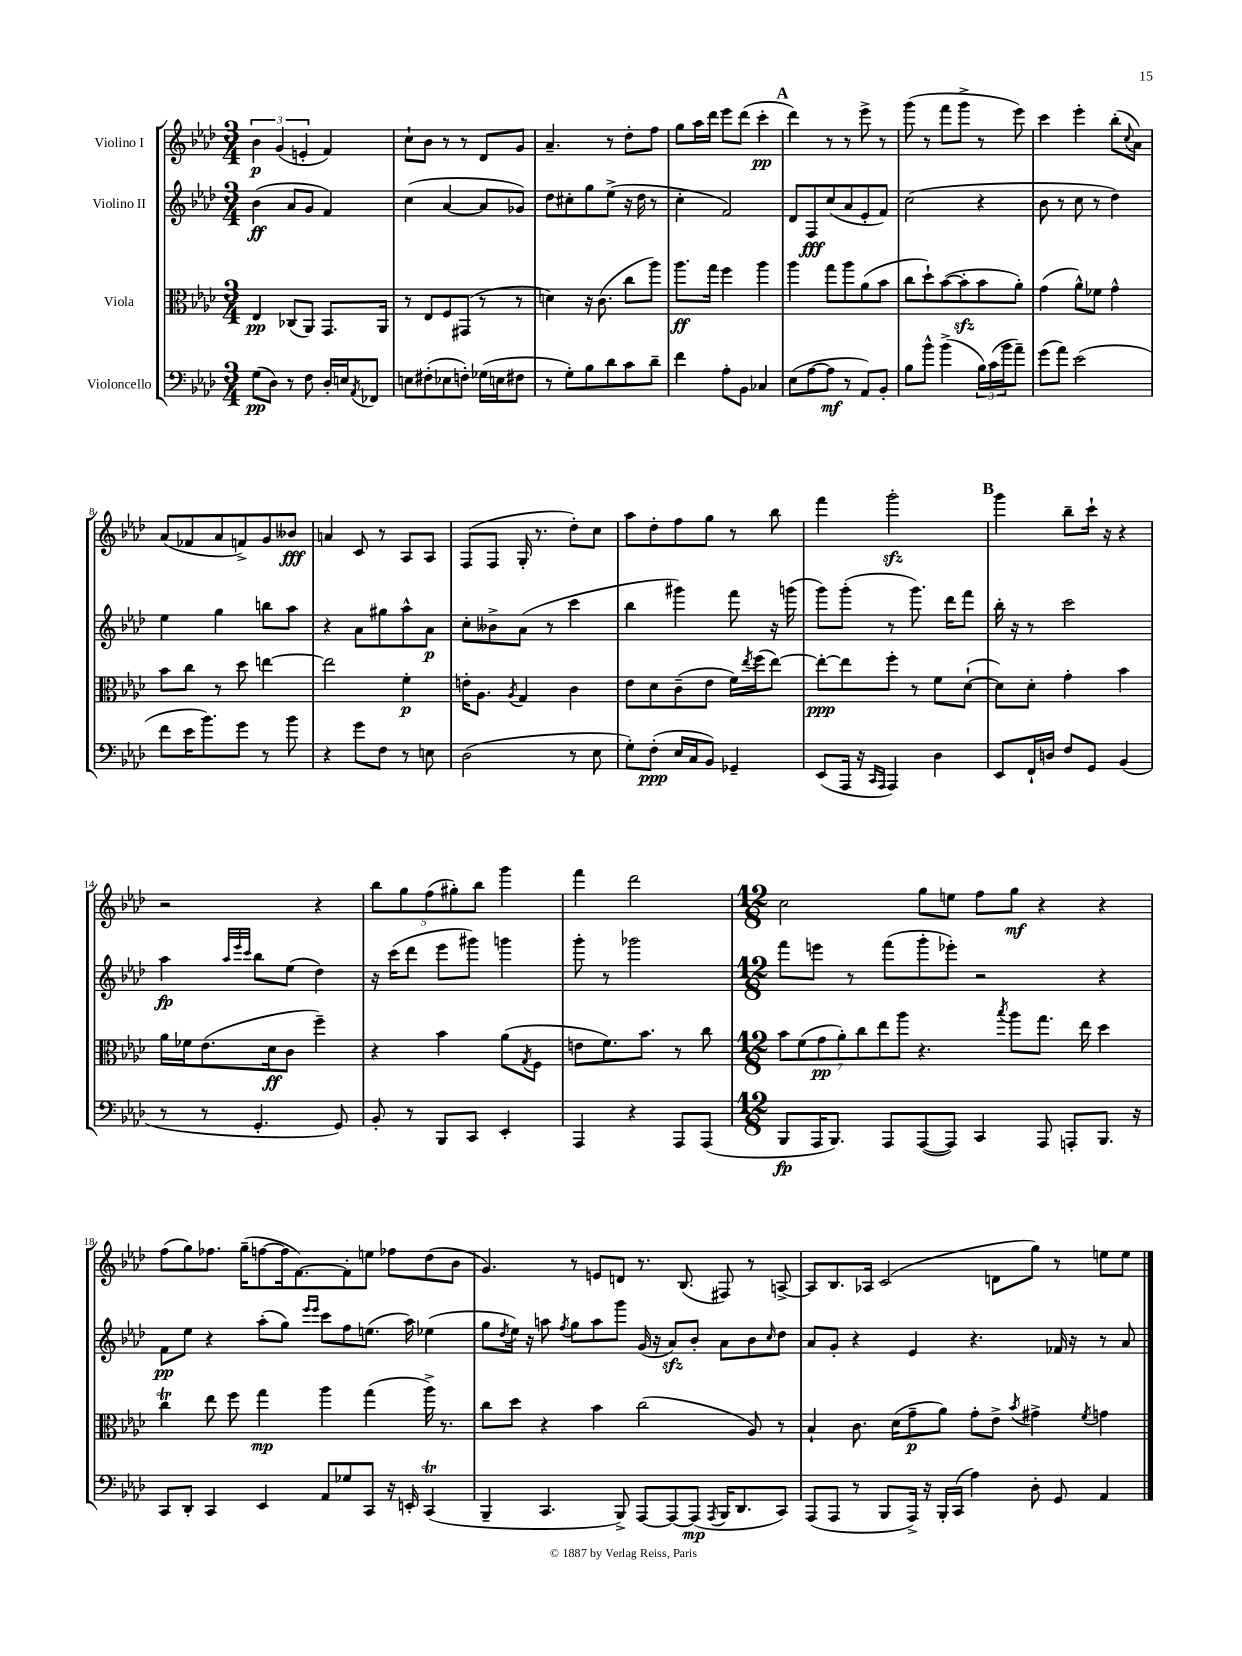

**kern	**kern	**kern	**kern
*staff4	*staff3	*staff2	*staff1
*clefF4	*clefC3	*clefG2	*clefG2
*k[b-e-a-d-]	*k[b-e-a-d-]	*k[b-e-a-d-]	*k[b-e-a-d-]
*M3/4	*M3/4	*M3/4	*M3/4
(8G\L	4E-/	(4b-\	6b-\
8D-\J)	.	.	.
.	.	.	(6g/
8r	(8C-/L	8a-/L	.
.	.	.	6e'/
8F\	8AA-/J)	8g/J	.
16D-'/LL	8.GG/L	4f/)	4f/)
16E/J	.	.	.
8qAA-/	.	.	.
8FF-/J	.	.	.
.	16AA-/Jk	.	.
=	=	=	=
8E\L	8r	(4cc\	8cc`\L
(8F#'\	8E-/L	.	8b-\J
8E-\	8F/	[4a-/	8r
8F'\J)	(8GG#/J	.	8r
(16G-\LL	8r	8a-/]L	8d-/L
16E\J	.	.	.
8F#\J	8r	8g-/J)	8g/J
=	=	=	=
8r	4d\)	8dd-\L	4.a-~/
8G'\L)	.	8cc#'\	.
8B-\	16r	8gg\	.
.	(8.c\	.	.
8d-\	.	(8ee-^\J	8r
8c\	8cc\L	16r	8dd-'\L
.	.	16dd-\	.
8d-~\J	8aa-\J)	8r	8ff\J
=	=	=	=
4f\	8.aa-\L	4cc'\	8gg\L
.	.	.	16aa-\L
.	16gg\Jk	.	16ddd-\JJ
8A-'\L	4ff\	2f/)	8eee-\L
8BB-\J	.	.	(8ddd-\J
4C-/	4aa-\	.	4ccc'\
=	=	=	=
(8E-\L	4aa-\	8d-/L	4ddd-\)
[8A-\	.	8F/	.
8A-\]J	8gg\L	(8cc/	8r
8r	8aa-\	8a-/	8r
8AA-/L)	(8a-\	8e-'/	8eee-^\
8BB-'/J	8b-\J	8f/J)	8r
=	=	=	=
8B-\L	8cc\L	(2cc\	(8ggg\
8b-^^\J	8dd-`\)	.	8r
(4b-^\	([8b-\	.	8fff\L
.	8b-'\]	.	8ggg^\J
24B-\LL)	8b-\	4r	8r
(24c\	.	.	.
24b-\J	.	.	.
8a-~\J)	8a-'\J)	.	8eee-\)
=	=	=	=
(8g\L	(4g\	8b-\	4ccc\
8a-\J)	.	8r	.
(2e-\	8a-^^\L)	8cc\	4eee-'\
.	8f-\J	8r	.
.	4g^^\	4dd-\)	(8bb-'\L
.	.	.	8qqcc/
.	.	.	8a-\J)
=	=	=	=
8f\L	8b-\L	4ee-\	(8a-/L
16e-\K	8cc\J	.	8f-/
8.b-\)	.	.	.
.	8r	4gg\	8a-/
8g\J	8dd-\	.	8f^/)
8r	[4ee\	8bb\L	8g/
8b-\	.	8aa-\J	8b--/J
=	=	=	=
4r	2ee\]	4r	4a/
8g\L	.	8a-\L	8c/
8F\J	.	8gg#\	8r
8r	4f'\	8aa-^^\	8A-/L
8E\	.	8a-\J	8A-/J
=	=	=	=
(2D-\	16e'\LK	8cc'\L	(8F/L
.	8.A-\J	.	.
.	.	8b--^\	8F/J
.	8qA-/	.	.
.	4G/	(8a-\J	16G'/
.	.	.	8.r
.	.	8r	.
8r	4c\	4ccc\	8dd-'\L)
8E-\	.	.	8cc\J
=	=	=	=
8G'\L)	8e-\L	4bb-\	8aa-\L
(8F'\J	8d-\	.	8dd-'\
16E-/LL	(8c~\	4ggg#\)	8ff\
16C/J	.	.	.
8BB-/J)	8e-\J	.	8gg\J
4GG-~/	16f\LL)	8fff\	8r
.	8qee-/	.	.
.	(16ff\J	.	.
.	[8ee-\J)	16r	8bb-\
.	.	(16ggg\	.
=	=	=	=
(8EE-/L	8ee-'\_L	8ggg\L)	4fff\
16AAA-/Jk	8ee-\]	(8ggg'\J	.
16r	.	.	.
16qqCC/LL	.	.	.
16qqAAA-/JJ	.	.	.
4AAA-/)	8ff'\J	8r	2ggg'\
.	8r	8.ggg\)	.
4D-\	8f\L	.	.
.	.	16ddd-\LK	.
.	([8d-`\J	8fff\J	.
=	=	=	=
8EE-/L	8d-\]L)	16bb-'\	4ggg\
.	.	16r	.
16FF`/L	8d-'\J	8r	.
16D/JJ	.	.	.
8F/L	4g'\	2ccc\	8bb-~\L
8GG/J	.	.	16ccc`\Jk
.	.	.	16r
(4BB-/	4b-\	.	4r
=	=	=	=
8r	16a-\LL	4aa-\	2r
.	16f-\J	.	.
8r	(8.e-\	.	.
.	.	32qqaa-/LLL	.
.	.	32qqeee-/	.
.	.	32qqccc/JJJ	.
4.GG'/	.	8bb-\L	.
.	16d-\k	.	.
.	8c\J	(8ee-\J	.
.	4ff~\)	4dd-\)	4r
8GG/)	.	.	.
=	=	=	=
8BB-'/	4r	16r	10bb-\L
.	.	(16ccc\LK	.
.	.	.	10gg\
8r	.	8ddd-\J	.
.	.	.	(10ff\
8BBB-/L	4b-\	8eee-\L	.
.	.	.	10gg#'\)
8CC/J	.	8ggg#\J)	.
.	.	.	10bb-\J
4EE-'/	(8a-\L	4ggg\	4ggg\
.	8qG/	.	.
.	8F\J	.	.
=	=	=	=
4AAA-/	8e\L	8ggg'\	4fff\
.	8.f\)	8r	.
4r	.	2ggg-\	2ddd-\
.	8.b-\J	.	.
8AAA-/L	8r	.	.
(8AAA-/J	8cc\	.	.
=	=	=	=
*M12/8	*M12/8	*M12/8	*M12/8
8BBB-/L	14b-\L	8fff\L	2cc\
.	(14f\	.	.
16AAA-/K	.	8eee\J	.
.	14g\	.	.
8.BBB-/J)	.	.	.
.	14a-'\)	.	.
.	.	8r	.
.	14cc\	.	.
.	14ee-\	.	.
8AAA-/L	.	(8fff\L	.
.	14aa-\J	.	.
([8AAA-/	4.r	8ggg'\	8gg\L
8AAA-/]J)	.	8eee-'\J)	8ee\J
4CC/	.	2r	8ff\L
.	8qbb-/	.	.
.	8aa-\L	.	8gg\J
8AAA-/	8.gg\J	.	4r
8AAA'/L	.	.	.
.	16ee-\	.	.
8.BBB-/J	4dd-\	4r	4r
16r	.	.	.
=	=	=	=
8CC/L	4cc\	8f\L	(8ff\L
8DD-'/J	.	8ee-\J	8gg\)
4CC/	8ee-\	4r	8.ff-\J
.	8ff\	.	.
.	.	.	(16gg~\LK
4EE-/	4gg\	(8aa-'\L	[8ff\
.	.	8gg\J)	16ff\]k
.	.	.	[8.f\)
.	.	16qqeee-/LL	.
.	.	16qqeee-/JJ	.
8AA-/L	4aa-\	8ccc\L	.
8G-/	.	8ff\	8f'\]
8CC/J	(4gg\	(8.ee\J	8ee\J
16r	.	.	8ff-\L
16EE'/	.	16aa-\)	.
(4CC/	16aa-^\)	(4ee-\	(8dd-\
.	8.r	.	.
.	.	.	8b-\J
=	=	=	=
4BBB-~/	8cc\L	8gg\L	4.g/)
.	.	8qdd-/	.
.	8dd-\J	16ee-\Jk)	.
.	.	16r	.
4.CC/	4r	8aa\	.
.	.	8qff/	.
.	.	8gg\L	8r
.	4b-\	8aa\	8e/L
8BBB-^/)	.	8ggg\J	8d/J
[8AAA-/L	(2cc\	(16g/	8.r
.	.	16r	.
8AAA-/_	.	8a-/L)	.
.	.	.	(8.B-/
(8AAA-/]J	.	8b-'/J	.
8qAAA-/	.	.	.
16BBB-/LK	.	8a-\L	8F#/)
8.DD-/	.	.	.
.	8A-/)	8b-\	8r
.	.	16qqcc/	.
8CC/J)	8r	8dd-\J	[8A^/
=	=	=	=
(8AAA-/L	4B-`/	8a-/L	8A/]L
8AAA-/J	.	8g'/J	8.B-/
8r	8.c\	4r	.
.	.	.	16A-/Jk
8BBB-/L	.	.	(2c/
.	(16d-\LK	.	.
16AAA-^/Jk)	8g~\	4e-/	.
16r	.	.	.
16BBB-'/LL	8a-\J)	.	.
(16CC/JJ	.	.	.
4A-\)	8g'\L	4.r	.
.	8e-^\J	.	8d\L
.	8qb-/	.	.
8D-'\	4g#^\	.	8gg\J)
8GG/	.	16f-/	8r
.	.	16r	.
.	8qf/	.	.
4AA-/	4g\	8r	8ee\L
.	.	8a-/	8ee\J
==	==	==	==
*-	*-	*-	*-
